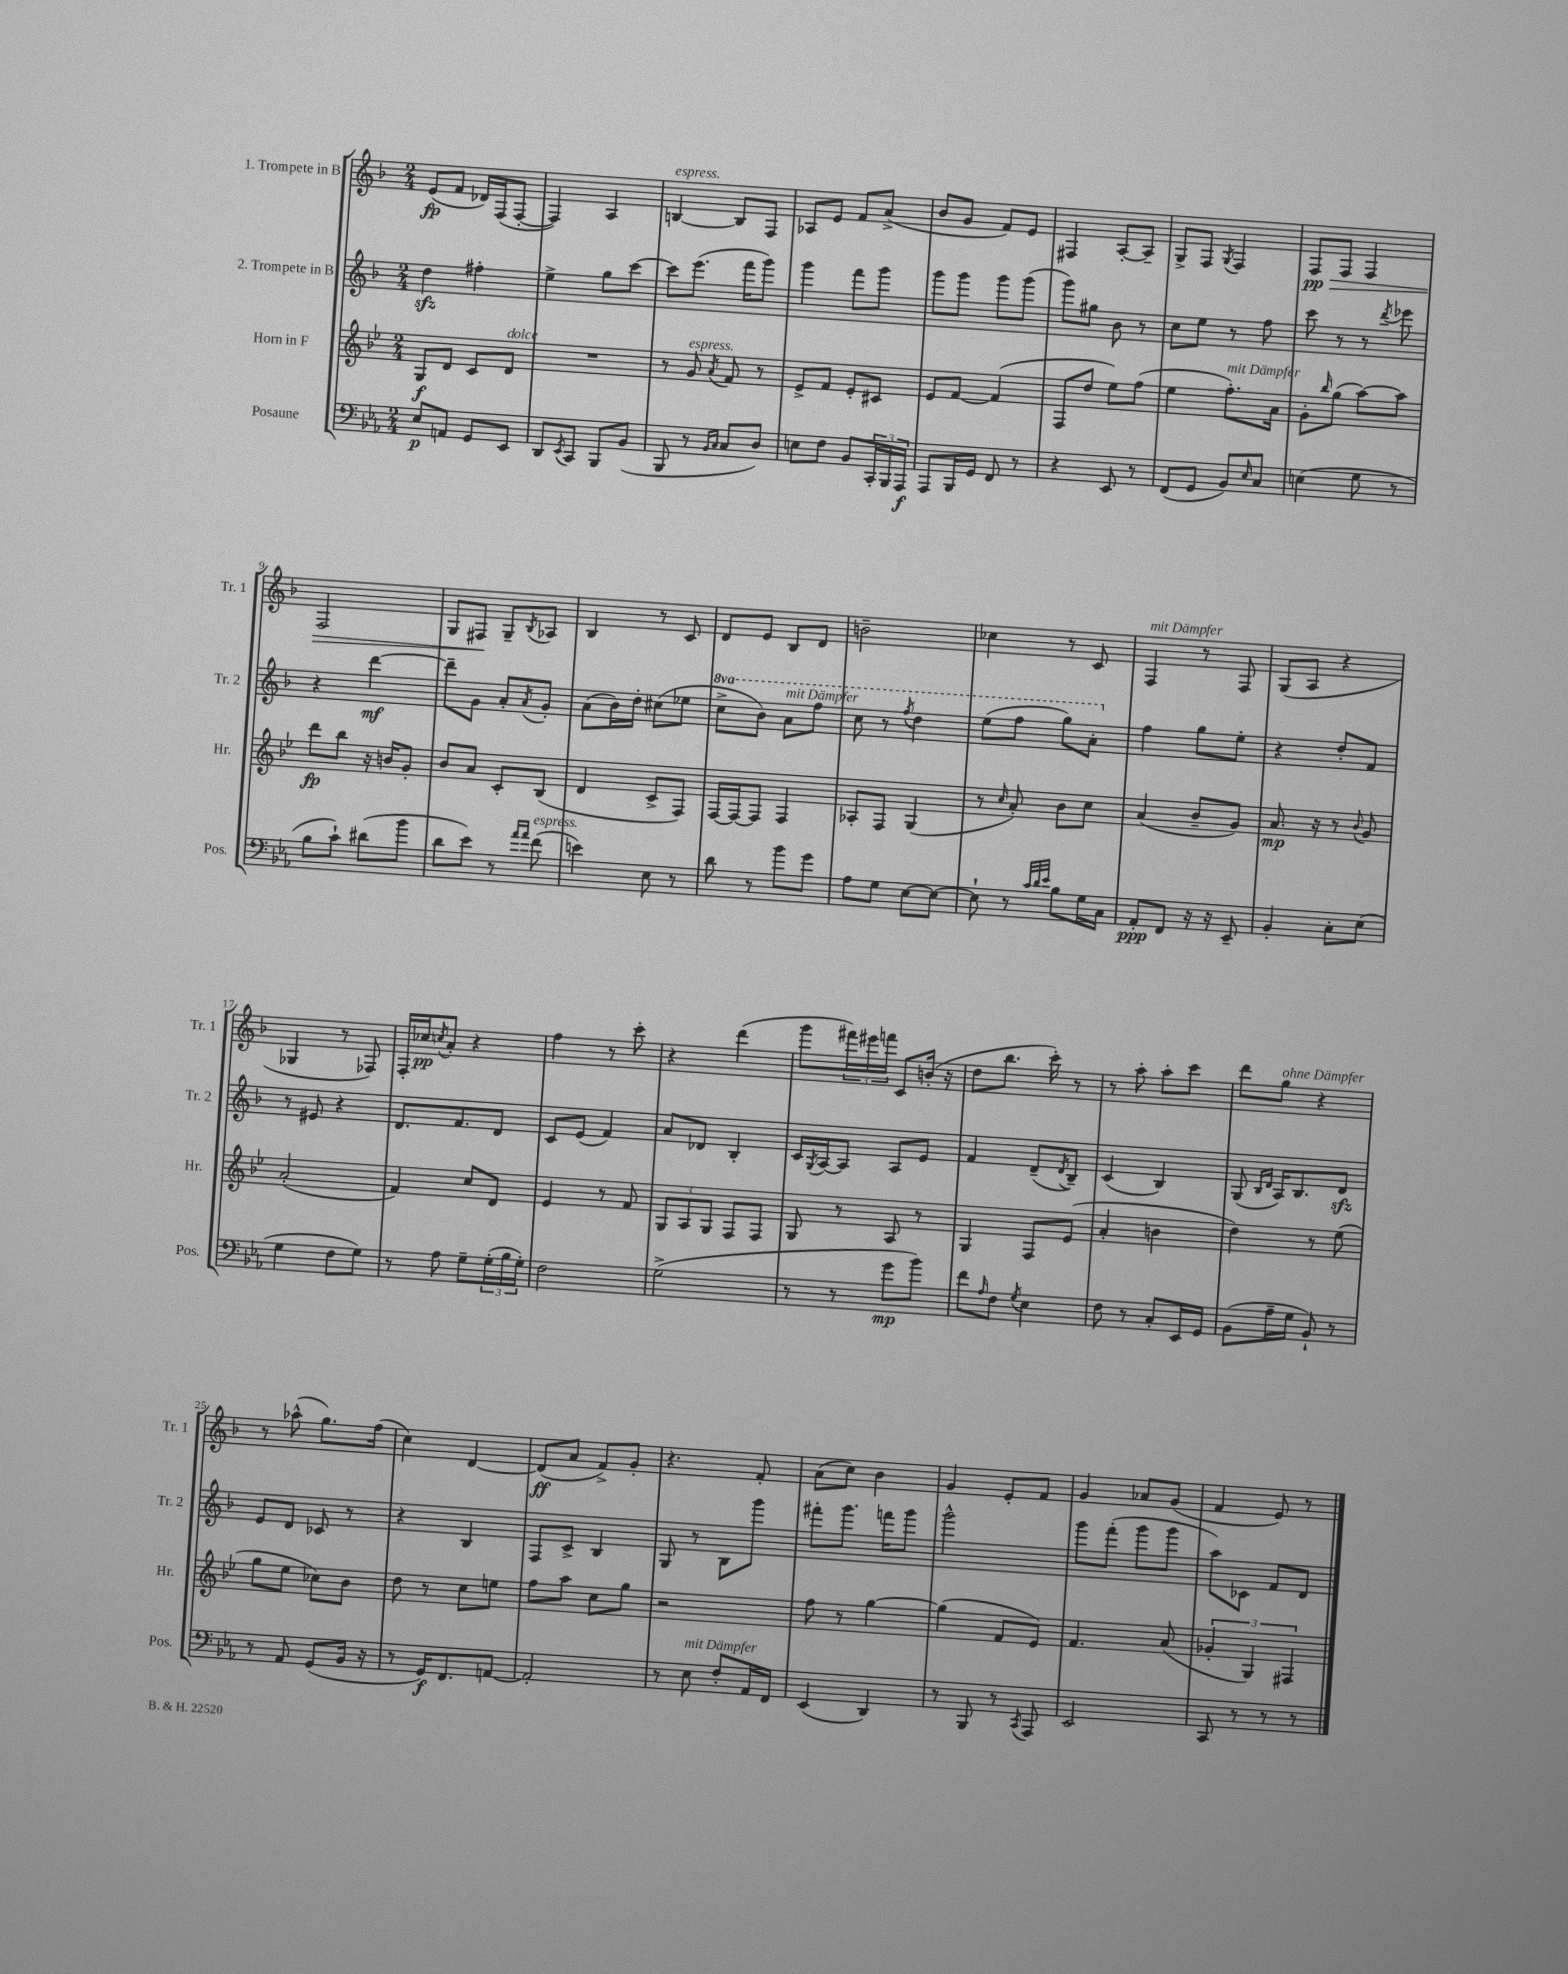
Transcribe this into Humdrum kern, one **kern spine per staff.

**kern	**kern	**kern	**kern
*staff4	*staff3	*staff2	*staff1
*clefF4	*clefG2	*clefG2	*clefG2
*k[b-e-a-]	*k[b-e-]	*k[b-]	*k[b-]
*M2/4	*M2/4	*M2/4	*M2/4
8E-	8G	4dd	(8e
8AA	8d	.	8f
8GG	8c	4ff#'	16d-)
.	.	.	(16F
8EE-	8d	.	[8F'
=	=	=	=
8DD	2r	4ee^	4F])
8qEE-	.	.	.
8CC	.	.	.
8BBB-	.	8gg	4A
(8BB-	.	[8ccc	.
=	=	=	=
8BBB-	8r	8ccc]	[4B
8r	8g	(8.eee	.
16qqBB-	.	.	.
16qqC	8qa	.	.
8C	8f	.	8B]
.	.	16fff	.
8D)	8r	8ggg)	8F
=	=	=	=
8E	8e-^	4ggg	8A-
8F	8f	.	8e
8BB-	8e-'	8fff	8f
24CC'	8c#	8ggg	(8a^
24BBB-	.	.	.
24AAA-	.	.	.
=	=	=	=
8AAA-	8e-	8ggg	8b-
16BBB-	[8f	8ggg	8g
16GG	.	.	.
8FF	(4f]	8ggg	8f)
8r	.	(8ggg	8e
=	=	=	=
4r	8F	8ggg)	4F#
.	8dd	8gg#	.
8EE-	8ee-)	8b-	[8A'
8r	(8ff	8r	8A~]
=	=	=	=
(8FF	4ee-	8cc	8G^
8GG	.	8ee	8F
.	.	.	8qG
8BB-)	8.ff')	8r	4F
16qqE-	.	.	.
8C	.	8ff	.
.	16a	.	.
=	=	=	=
(4E	8g'	8ccc	8F
.	16qqbb-	.	.
.	(8gg	8r	8F
8G	[8aa)	8r	4F
.	.	8qddd	.
8r	8aa]	8eee-	.
=	=	=	=
8B-	8ddd	4r	2F
8c`)	8bb-	.	.
(8d#	16r	[4ddd	.
.	16b	.	.
8b-	8g'	.	.
=	=	=	=
8d	8b-	8ddd~]	8G
8e-)	8a	8g	8F#
8r	8c'	8a'	8G~
16qqa-	.	.	.
16qqa-	.	8qa	8qB-
(8f	(8B-	8g'	8A-
=	=	=	=
4e)	4d	(8a	4B-
.	.	16b-)	.
.	.	16dd'	.
8E-	8c^	(8cc#	8r
8r	8F)	8ee-	8c
=	=	=	=
8d	[16F	8ccc^	8d
.	16F_	.	.
8r	8F]	8bb-)	8e
8b-	4F	8aa	8B-
8g	.	8fff	8d
=	=	=	=
8A-	8A-'	8ccc	2b~
8G	8F	8r	.
.	.	8qfff	.
[8E-	(4G	4ddd	.
8E-_	.	.	.
=	=	=	=
8E-`]	8r	(8eee	4cc-
.	16qqcc	.	.
8r	8a')	8fff	.
32qqc	.	.	.
32qqd	.	.	.
32qqe-	.	.	.
8B-	8b-	8ggg)	8r
16G	8cc	8aa'	8c
16C	.	.	.
=	=	=	=
8AA-'	(4a	4ff	4F
8FF	.	.	.
16r	8b-~	8gg	8r
16r	.	.	.
8EE-~	8g)	8ee'	8F
=	=	=	=
4BB-'	8.a	4r	(8G
.	.	.	8A
.	16r	.	.
8C'	8r	8dd'	4r
.	8qqb-	.	.
(8E-	8g	8f	.
=	=	=	=
4G	(2a'	8r	4G-
.	.	8e#	.
8F	.	4r	8r
8G)	.	.	8F-)
=	=	=	=
8r	4f)	8.d	16F'
.	.	.	16cc-
.	.	.	8qcc
8A-	.	.	8a'
.	.	8.f	.
8G~	8cc	.	4r
(24G'	8d	8d	.
24B-	.	.	.
24G')	.	.	.
=	=	=	=
2F	4e-	8c	4ff
.	.	(8e	.
.	8r	4f)	8r
.	8f	.	8ccc'
=	=	=	=
(2G^	12G	8a	4r
.	12A	.	.
.	.	8d-	.
.	12G	.	.
.	8F	4B-'	(4ddd
.	8F	.	.
=	=	=	=
8r	8G	16c	8ggg
.	.	8qG	.
.	.	[16A	.
8r	8r	8A]	24fff#)
.	.	.	24eee#
.	.	.	24fff
8g	8A	8A	8c
8b-)	8r	8e	(16b'
.	.	.	16r
=	=	=	=
8f	4G	4f	8dd
16qqA-	.	.	.
8F	.	.	8.bb-
8qG	.	.	.
4E-	8F	(8d~	.
.	.	.	16ccc')
.	.	8qd	.
.	(8e-	8B-~)	8r
=	=	=	=
8F	4a'	(4c	8r
8r	.	.	8aa'
8C'	4b	4B-)	8aa'
16EE-	.	.	8ccc
16GG	.	.	.
=	=	=	=
(8BB-	4dd)	(8G	8ddd
.	.	16qqB-	.
.	.	16qqd	.
16A-~	.	16A)	8gg
16G	.	8.B-	.
8BB-`)	8r	.	4r
8r	(8ee-	8d	.
=	=	=	=
8r	8gg	8e	8r
8AA-	8ee-	8d	(8aa-^^
(8GG	8cc-)	8c-	8.gg)
16BB-	8b-	8r	.
16r	.	.	(16ff
=	=	=	=
8r	8dd	4r	4cc)
16GG)	8r	.	.
8.FF	.	.	.
.	8cc	4B-	[4d
[8AA	8ee	.	.
=	=	=	=
2AA']	8ff	8F	(8d]
.	8aa	8c^	8a
.	8cc	4B-	8f^)
.	8gg	.	8g'
=	=	=	=
8r	2r	8G	4.r
8E-	.	8r	.
8F'	.	8B-	.
16AA-	.	8ggg	8f'
16FF	.	.	.
=	=	=	=
(4EE-	8ff	8fff#'	(8a
.	8r	8.ggg	8cc)
4DD)	[4gg	.	4b-
.	.	16fff	.
.	.	8ggg	.
=	=	=	=
8r	(4gg]	2ggg^^	4g
8BBB-	.	.	.
8r	8f	.	8e'
8qCC	.	.	.
8AAA-	8e-)	.	8f
=	=	=	=
2EE-	4.f	8ggg	4g
.	.	(8fff'	.
.	.	8ggg	8a-
.	(8a	8ggg	(8g
=	=	=	=
8CC	6g-'	8aa)	4f
8r	.	8c-	.
.	6G)	.	.
8r	.	8f	8e)
.	6F#	.	.
8r	.	8d	8r
==	==	==	==
*-	*-	*-	*-
